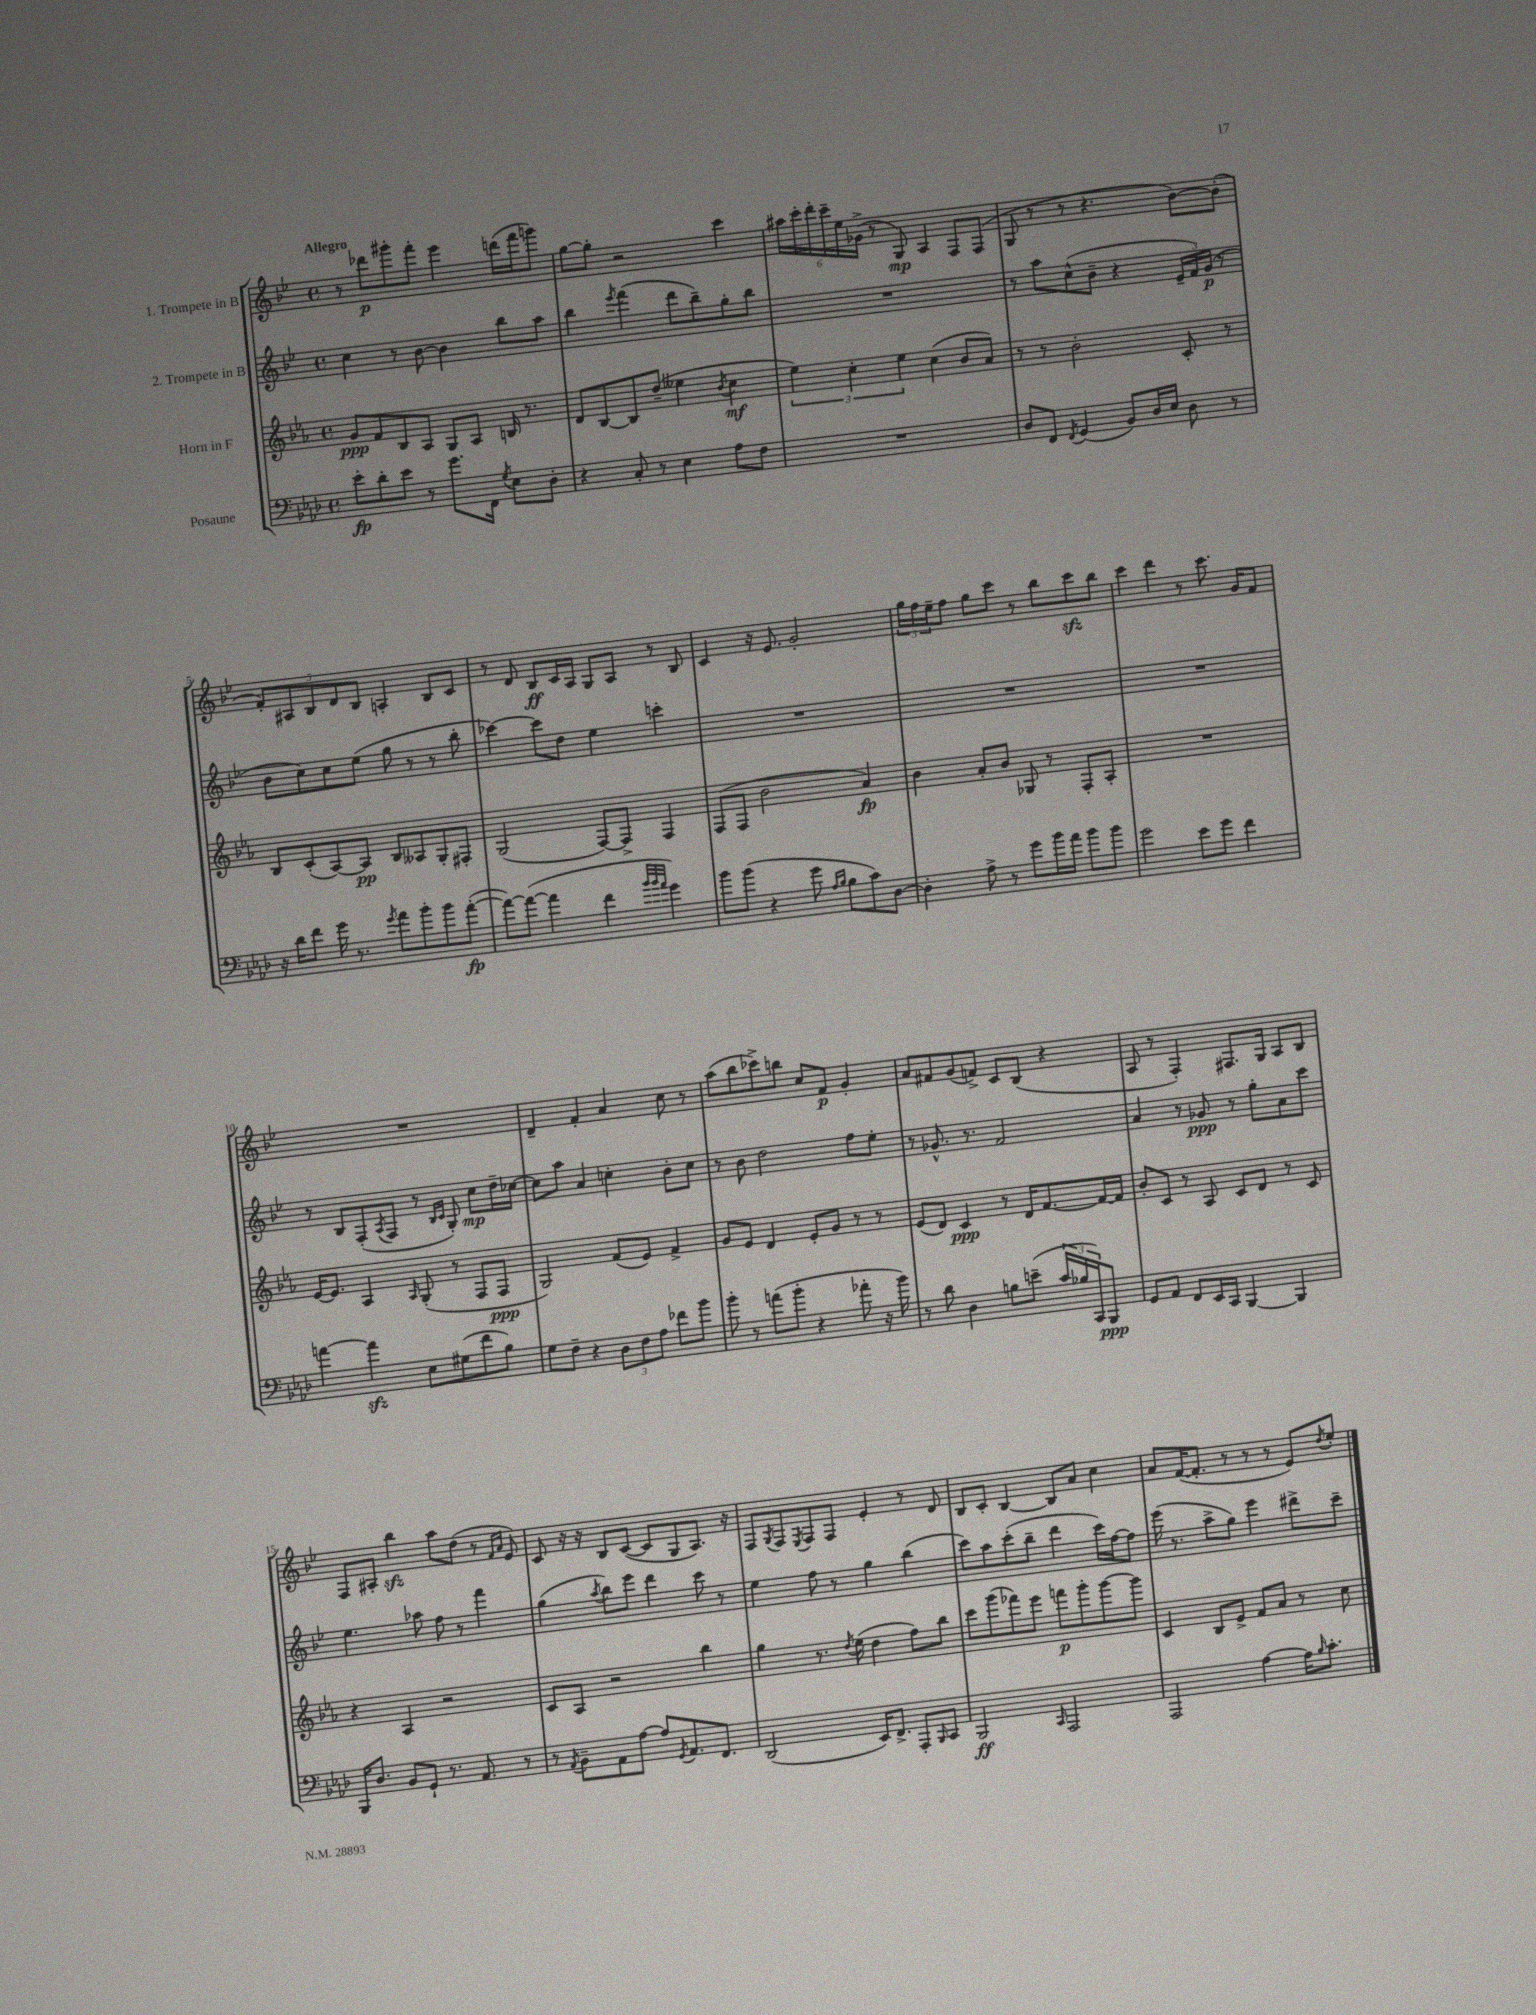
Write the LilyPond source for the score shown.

<<
\new StaffGroup <<
\new Staff = "s0" \with { instrumentName = "1. Trompete in B" } {
    \clef treble \key bes \major \defaultTimeSignature \time 4/4 \tempo "Allegro"
    r8 des'''8\p gis'''8-. f'''8-. ees'''4 d'''16( f'''16 g'''8) |
    g''8~ g''8-. r2 c'''4 |
    \tuplet 6/4 { ais''16 c'''16-. d'''16-. c'''16-- ees''16 ges'16->( } r8 g8\mp) a4 f8 f8( |
    g8 r8 r8 r4. bes'8~) bes'8-.( |
    \tuplet 5/4 { f'8-.) ais8 bes8 d'8 bes8 } a4-. bes8 c'8 |
    r8 d'8 bes8\ff c'16 a16 g8 a8 r8 bes8 |
    c'4 r16 ees'8. g'2-. |
    \tuplet 3/2 { g''16 f''16 ees''16-- } f''8 g''8 c'''8 r8 bes''8 c'''8\sfz bes''8 |
    c'''4 d'''4 r8 c'''8. g'16 f'8 |
    R1 |
    d'4-- f'4-. a'4 c''8 r8 |
    a''8( bes''8 ces'''8->) b''8 c''8 f'8\p g'4-. |
    a'8 fis'8 g'8( f'8->) c'8 bes8( r4 |
    a8 r8 f4-.) fis8. g16 a8 bes8 |
    f8 ais8-. bes''4\sfz a''8 d''8( r8 \grace { f'16 a'16 } ees'8) |
    c'8 r16 r16 bes8 c'8~( c'8 g8 a8.) r16 |
    f8 \acciaccatura { g8 } f8 \acciaccatura { ees8 } f8 f8 ees'4-. r8 d'8 |
    bes8 c'8-. bes4~ bes8 a'8 c''4 |
    a'8 f'16~( f'8.-. r8 r8 r8 ees'8) \acciaccatura { d''8 } ees''8-. \bar "|." |
}
\new Staff = "s1" \with { instrumentName = "2. Trompete in B" } {
    \clef treble \key bes \major \defaultTimeSignature \time 4/4
    c''4 r8 bes'8~ bes'4 bes''8 a''8 |
    bes''4 \acciaccatura { ees'''8 } f'''4( d'''8 bes''8--) g''8-. bes''8 |
    R1 |
    r8 a''8 c''8-^( bes'8-- r4 \tuplet 3/2 { ees'16-- f'16) g'16\p( } r8 |
    bes'8 c''8) c''8 ees''8( g''8 r8 r8 bes''8-. |
    ces'''4~) ces'''8 d''8 ees''4 c'''4-. |
    R1 |
    R1 |
    R1 |
    r8 bes8 f8-.( \acciaccatura { a8 } f8 r8 \grace { bes16 c'16 } g8-.) c''8\mp d''16-- ces''16~ |
    ces''8 a''8 a'4 c''4-. bes'8-. c''8 |
    r8 bes'8 d''2 f''8 ees''8-. |
    r8 ges'8.-^ r8. f'2 |
    a'4 r8 ges'8\ppp r8 g''8-. a'8 c'''8 |
    ees''4. aes''8 f''8 r8 f'''4 |
    g''4( \acciaccatura { a''8 } bes''8) ees'''8 d'''4 c'''8 r8 |
    ees''4 f''8 r8 g''4 bes''4( |
    c'''8) a''8 c'''8-.( bes''8-- d'''4 c'''16) f''16~ f''8 |
    ees'''16( r8. a''8-> g''8) ees'''4 dis'''8-> c'''8-- \bar "|." |
}
\new Staff = "s2" \with { instrumentName = "Horn in F" } {
    \clef treble \key ees \major \defaultTimeSignature \time 4/4
    g'8\ppp f'8 bes8 aes8 g8 aes8 b16 r8. |
    d'8 bes8~ bes8 d''8--( eeses''4 \acciaccatura { bes'8 } c''4\mf |
    \tuplet 3/2 { ees''4) c''4-. ees''4 } c''4( bes'8 aes'8) |
    r8 r8 bes'2-. c'8-. r8 |
    bes8 c'8-.( aes8~) aes8\pp bes8 aeses8 g8-. fis8-. |
    g2( f8~) f8-> f4 |
    f8( f8 bes'2 aes'4\fp) |
    bes'4 aes'8-. bes'8 ges8 r8 f8-. aes8-. |
    R1 |
    ees'16~ ees'8. aes4 \grace { aes16 } g8-.( r8 f8 f8\ppp |
    g2) f'8( ees'8) f'4-> |
    g'8 ees'8 d'4 ees'8-. g'8 r8 r8 |
    ees'8( d'8) c'4\ppp r8 d'16 f'8.~ f'16~ f'16 |
    bes'8-. c'8 r8 aes8 c'8 d'8 r8 c'8 |
    r4 aes4 r2 |
    c'8 aes8 r2 bes''4 |
    g''4 r8. \acciaccatura { d''8 } ees''16( d''4 f''8) bes''8 |
    c'''8 g'''8( fes'''8) ees'''8 f'''8\p g'''8-. g'''8~ g'''8 |
    c'4 bes8 ees'8-> f'8 aes'8 r8 c''8 \bar "|." |
}
\new Staff = "s3" \with { instrumentName = "Posaune" } {
    \clef bass \key aes \major \defaultTimeSignature \time 4/4
    ees'8-.\fp des'8-. ees'8 r8 g'8. f,16 \acciaccatura { g8 } ees8 des8-. |
    r4 c8-. r8 ees4 aes8 f8 |
    R1 |
    des8 f,8 \acciaccatura { f,8 } g,4( bes,8) des16 ees16 des8 r8 |
    r16 des'16 f'8 g'16 r8. \acciaccatura { g'8 } aes'8 bes'8-. bes'8 aes'8~-.\fp( |
    aes'8~) aes'8~( aes'4 f'4 \grace { bes'32 bes'32 aes'32 } g'4) |
    bes'8 bes'8( r4 g'8 \grace { aes16 bes16 } bes8 c'8) des8~ |
    des4-. aes8-> r8 g'8 bes'16 aes'16 bes'8 bes'8 |
    g'2 ees'8 g'8 f'4 |
    a'4~ a'4\sfz ees8 gis8( f'8 bes8) |
    g8 f8-- r4 \tuplet 3/2 { des8 f8 aes8 } fes'8 bes'8 |
    bes'8-. r8 a'8( bes'8-. r4 aes'8-. r16 bes'16) |
    r8 des'8 des4 b8 e'8--( \tuplet 3/2 { c'16 bes16 c,16) } bes,,8\ppp |
    g,8 aes,8 f,8 ees,16 c,16 bes,,4~ bes,,4 |
    bes,,16 des8. bes,8 g,8-! r8. aes,8. r8 |
    r8 \acciaccatura { aes,8 } bes,8-- aes,8 aes8~ aes8 \acciaccatura { g,8 } aes,8. f,8. |
    des,2( ees,16) f,8.-> aes,,8-. \grace { bes,,16 } c,8 |
    bes,,2\ff \grace { c,16 } aes,,2 |
    aes,,2 aes4~ aes16 \grace { bes16 } c'8.-. \bar "|." |
}
>>
>>
